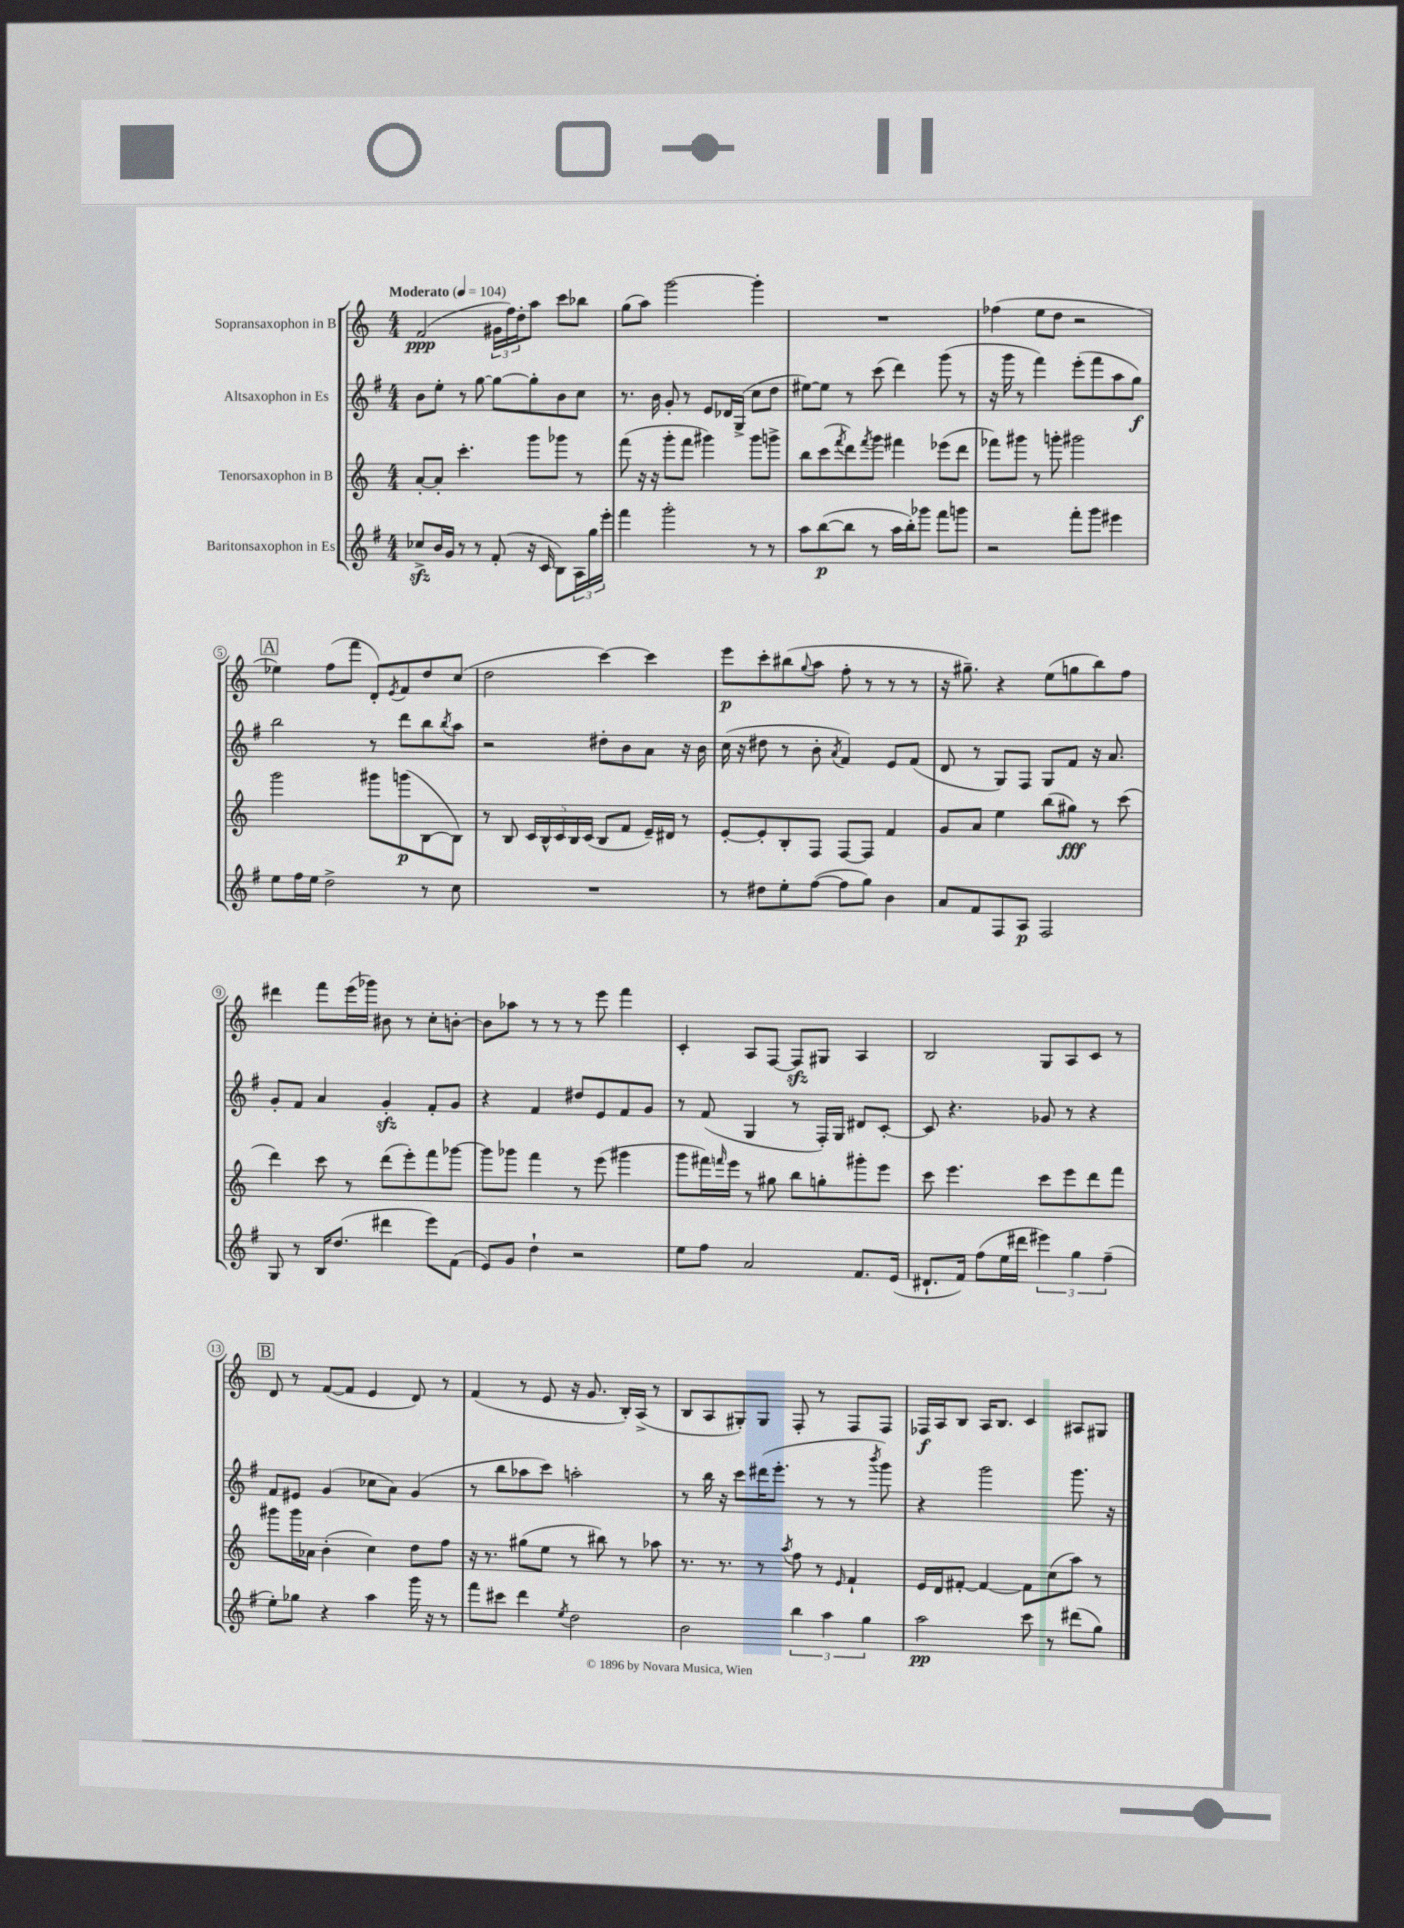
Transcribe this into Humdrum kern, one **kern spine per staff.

**kern	**kern	**kern	**kern
*staff4	*staff3	*staff2	*staff1
*clefG2	*clefG2	*clefG2	*clefG2
*k[f#]	*k[]	*k[f#]	*k[]
*M4/4	*M4/4	*M4/4	*M4/4
*MM104	*MM104	*MM104	*MM104
8cc-^	[8a'	8b	(2f
16b	8a']	8ee'	.
16g	.	.	.
8r	4.ccc'	8r	.
8r	.	[8gg	.
(8f#'	.	8gg_	24g#
.	.	.	24ff)
.	.	.	24dd'
16r	8ggg	8gg']	8aa
16c	.	.	.
8B)	8ggg-	8b	8ccc
24A	8r	8cc	8bb-
24gg	.	.	.
24eee'	.	.	.
=	=	=	=
4fff#	(8fff	8.r	(8gg
.	16r	.	8aa)
.	16r	16b	.
2ggg'	8ggg'	8g'	[2ggg
.	8fff	8r	.
.	4ggg#)	8e	.
.	.	16d-	.
.	.	(16G^	.
8r	8ggg#	8cc	4ggg']
8r	8ggg^	8dd	.
=	=	=	=
8aa	8bb	[8ee#)	1r
([8bb	(8ccc	8ee#]	.
.	8qfff	.	.
8bb]	8ddd)	8r	.
.	8qfff	.	.
8r	8ggg	(8ccc	.
16aa	4fff#	4ddd)	.
16bb')	.	.	.
8ggg-	.	.	.
8fff#	(8eee-	(8ggg	.
8ggg	8ddd	8r	.
=	=	=	=
2r	8fff-)	16r	(4ff-
.	.	16ggg	.
.	8ggg#	8r	.
.	8r	4fff#)	8ee
.	8ggg'	.	8dd
8fff#'	2ggg#	(8eee'	2r
8ggg	.	8fff#	.
4eee#	.	8aa	.
.	.	8gg)	.
=	=	=	=
8ee	2ggg	2bb	4ee-)
16ff#	.	.	.
16ee	.	.	.
2dd^	.	.	(8ff
.	.	.	8fff
.	8ggg#	8r	8d')
.	.	.	8qe
.	(8ggg	8ddd	8f
8r	[8B	8bb	8dd
.	.	8qbb	.
8cc	8B])	8aa	(8cc
=	=	=	=
1r	8r	2r	2dd
.	8B	.	.
.	20c	.	.
.	20B^^	.	.
.	20c	.	.
.	20B	.	.
.	(20c	.	.
.	8B	8dd#'	[4ccc)
.	8f	8b	.
.	16e~)	8a	4ccc]
.	16d#	.	.
.	8r	16r	.
.	.	16b	.
=	=	=	=
8r	[8e'	(16cc	8eee
.	.	16r	.
8dd#	8e']	8dd#	8ccc'
8ee'	8B'	8r	(8bb#
.	.	.	8qqgg
([8ff#	8F	8b'	8aa
.	.	8qa	.
8ff#]	[8F	4f#)	8ff'
8gg)	8F]	.	8r
4b	4f	8e	8r
.	.	(8f#	8r
=	=	=	=
8a	8g	8d	16r
.	.	.	8.gg#~)
8f#	8a	8r	.
8F#	4ee	8G)	4r
8A	.	8F#	.
2F#	(8bb	8G	(8ee
.	8gg#)	8f#	8gg
.	8r	16r	8bb)
.	.	8.a	.
.	(8ccc	.	8ff
=	=	=	=
8G	4ddd)	8g'	4ddd#
8r	.	8f#	.
16B	8ccc	4a	8fff
(8.dd	.	.	.
.	8r	.	(16eee
.	.	.	16ggg-)
4ddd#	(8ddd	4g'	8b#
.	8eee')	.	8r
8eee)	8fff	8f#'	8cc'
(8f#	[8ggg-	8g	[8b'
=	=	=	=
8e)	8ggg-]	4r	8b]
8g	8ggg-	.	8aa-
4dd`	4fff	4f#	8r
.	.	.	8r
2r	8r	8dd#	8r
.	(8eee	8e	8eee
.	4ggg#	8f#	4fff
.	.	8g	.
=	=	=	=
8ee	8ggg	8r	4c'
8ff#	16fff#)	(8f#	.
.	16qqfff	.	.
.	16eee	.	.
2a	8r	4G	8A
.	8gg#	.	[8F
.	8bb	8r	8F]
.	8gg'	16F#')	8G#
.	.	16G	.
8.f#	8ggg#'	8d#	4A
.	8eee	[8c'	.
(16e	.	.	.
=	=	=	=
8.d#`	8ccc	8c]	2B
.	4.eee	4.r	.
16f#)	.	.	.
(8ff#	.	.	.
16ee	.	.	.
16ddd#	.	.	.
6eee#)	8ccc	8g-	8G
.	8eee	8r	8A
6gg	.	.	.
.	8ddd	4r	8c
(6ff#~	.	.	.
.	8fff	.	8r
=	=	=	=
8ee')	8ggg#	8f#	8d
8gg-	16ggg#	8e#	8r
.	16a-	.	.
4r	(4b'	(4g	([8f
.	.	.	8f]
4aa	4cc)	8cc-	4e
.	.	8a)	.
16ggg	8dd	(4g	8d)
16r	.	.	.
8r	8ff	.	8r
=	=	=	=
8fff#	16r	8r	(4f
.	8.r	.	.
8ccc#	.	8bb	.
4ddd	(8gg#	8aa-	8r
.	8ee	8ccc)	8e
8qee	.	.	.
2dd	8r	2aa'	16r
.	.	.	8.g
.	8bb#)	.	.
.	8r	.	16B')
.	.	.	(16A^
.	8aa-	.	8r
=	=	=	=
2b	8.r	8r	8B
.	.	16bb	8A
.	8.r	16r	.
.	.	8ccc	8G#')
.	8r	(16ddd#	8G#
.	.	8.eee'	.
.	8qaa	.	.
6bb	8ff	.	8F'
.	8r	8r	8r
6aa	.	.	.
.	16qqe	.	.
.	4f`	8r	8F
6gg	.	.	.
.	.	8qbbb	.
.	.	8ggg)	8F
=	=	=	=
2aa	16e	4r	16F-
.	16d	.	16A
.	[8f#'	.	8B
.	4f#_	2ggg	16A
.	.	.	8.B
8ccc	8f#]	.	4c
8r	(8cc	.	.
(8ddd#	8aa)	8.ggg	8A#
8gg)	8r	.	8G#
.	.	16r	.
==	==	==	==
*-	*-	*-	*-
